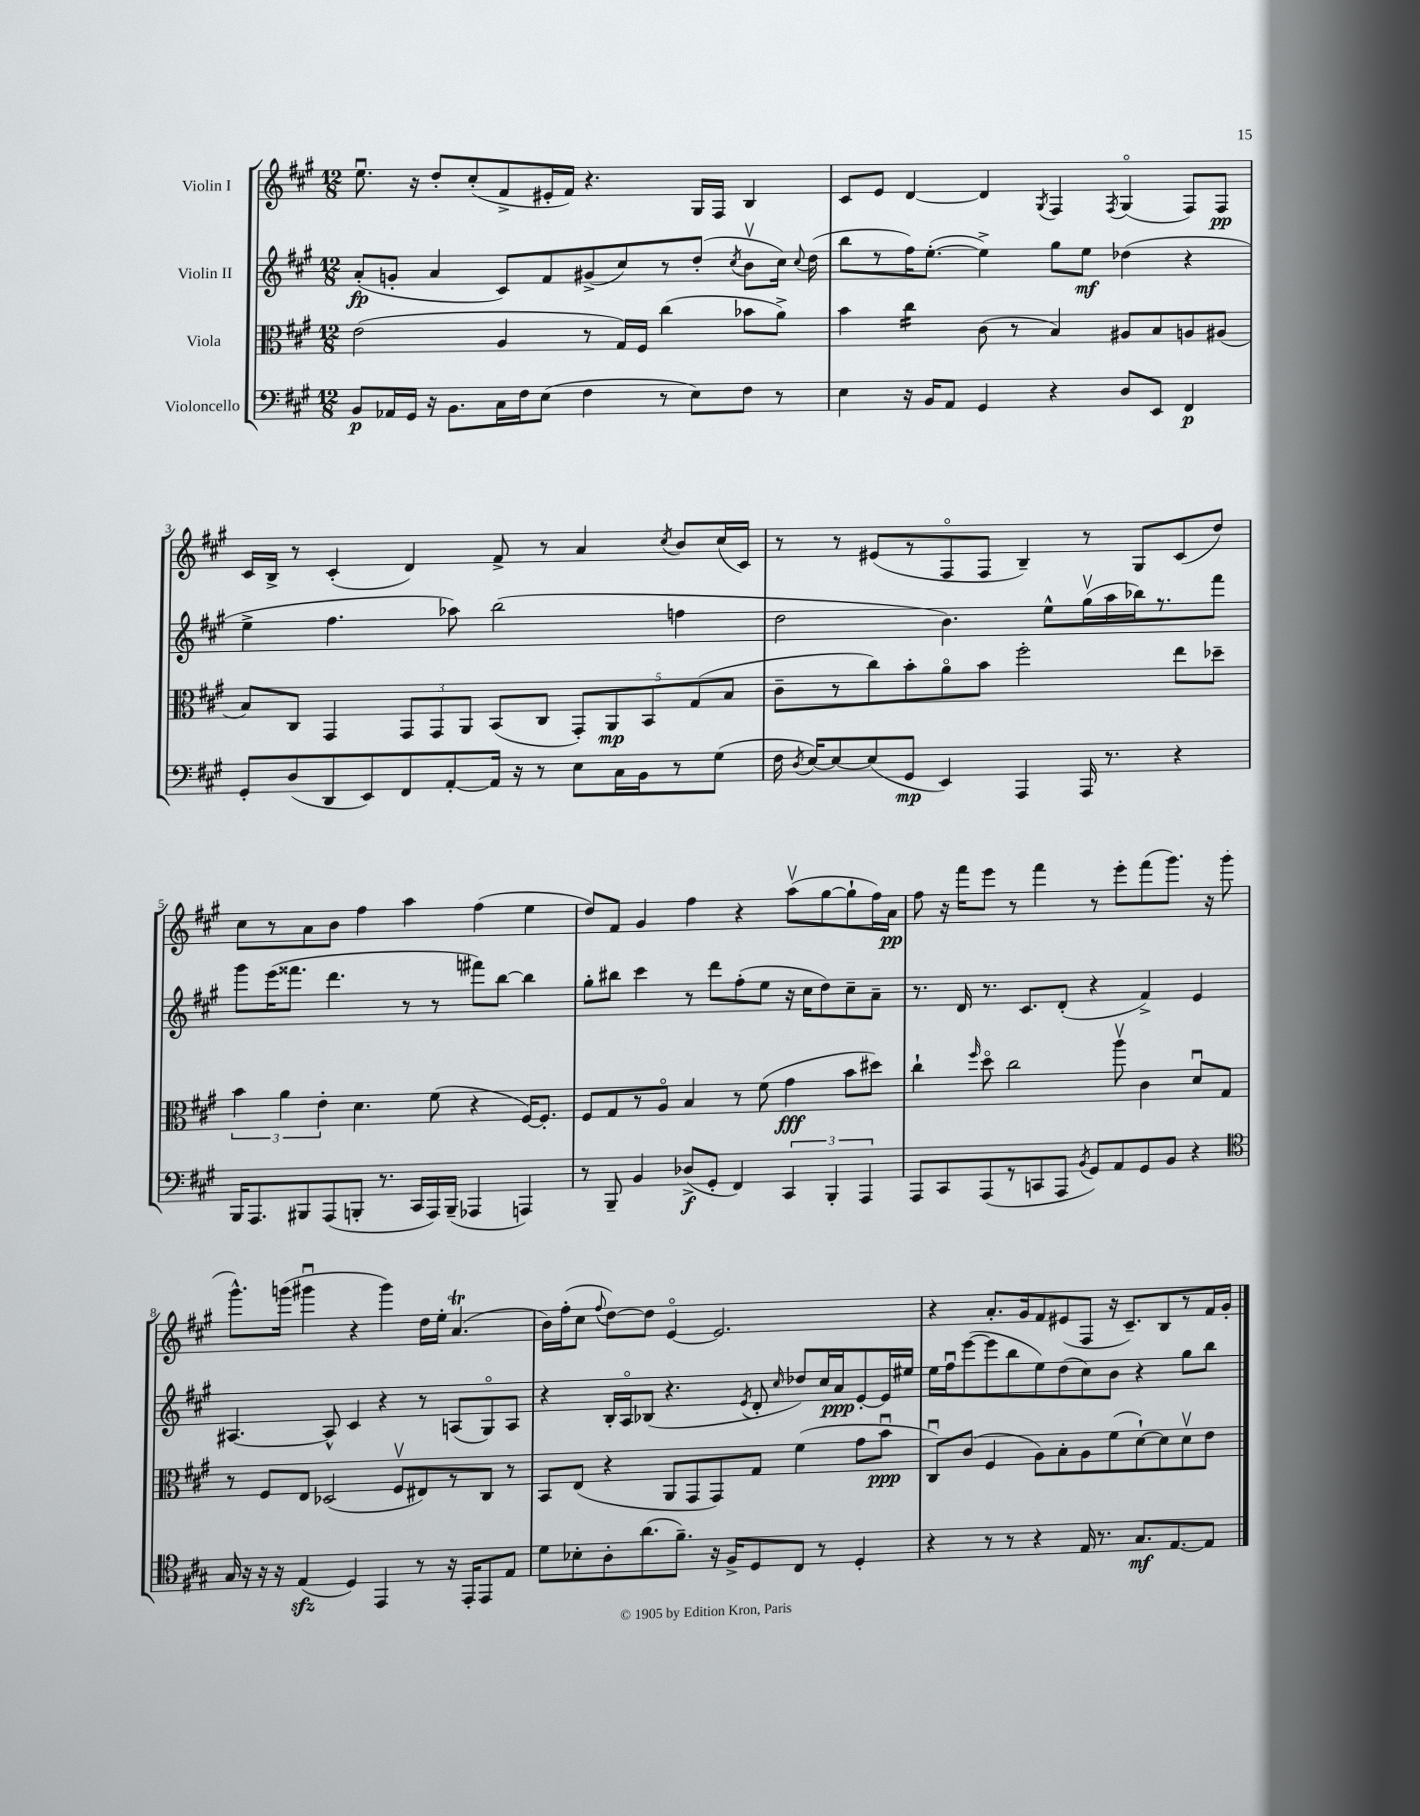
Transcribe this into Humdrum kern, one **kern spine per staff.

**kern	**dynam	**kern	**dynam	**kern	**dynam	**kern	**dynam
*part4	*part4	*part3	*part3	*part2	*part2	*part1	*part1
*staff4	*staff4	*staff3	*staff3	*staff2	*staff2	*staff1	*staff1
*I"Violoncello	*	*I"Viola	*	*I"Violin II	*	*I"Violin I	*
*clefF4	*	*clefC3	*	*clefG2	*	*clefG2	*
*k[f#c#g#]	*	*k[f#c#g#]	*	*k[f#c#g#]	*	*k[f#c#g#]	*
*M12/8	*	*M12/8	*	*M12/8	*	*M12/8	*
=1	=1	=1	=1	=1	=1	=1	=1
8BB/L	p	(2e\	.	(8a'/L	fp	8.eeu\	.
16AA-X/L	.	.	.	8gn'/J	.	.	.
16GG#/JJ	.	.	.	.	.	16r	.
16r	.	.	.	4a/	.	8dd'/L	.
8.BB\L	.	.	.	.	.	.	.
.	.	.	.	.	.	(8cc#'/	.
16C#\L	.	4A/	.	8c#/L)	.	8f#^/	.
16F#\J	.	.	.	.	.	.	.
(8E\J	.	.	.	8f#/	.	16e#X'/L	.
.	.	.	.	.	.	16f#/JJ)	.
4F#\	.	8r	.	(8g#X^/	.	4.r	.
.	.	16G#/LL)	.	8cc#/)	.	.	.
.	.	16F#/JJ	.	.	.	.	.
8r	.	(4cc#\	.	8r	.	.	.
8E\L)	.	.	.	(8dd'/J	.	16G#/LL	.
.	.	.	.	.	.	16F#/JJ	.
.	.	.	.	8qcc#/	.	.	.
8F#\J	.	8b-X\L	.	8bv\L	.	4B/	.
8r	.	8a^\J)	.	16cc#\Jk)	.	.	.
.	.	.	.	8qqcc#/	.	.	.
.	.	.	.	(16dd\	.	.	.
=2	=2	=2	=2	=2	=2	=2	=2
4E\	.	4b\	.	8bb\L	.	8c#/L	.
.	.	.	.	8r	.	8e/J	.
*	*	*tremolo	*	*	*	*	*
16r	.	16cc#\LL	.	16ff#\K)	.	[4d/	.
16BB/KL	.	16cc#\	.	([8.ee'\J	.	.	.
8AA/J	.	16cc#\	.	.	.	.	.
.	.	16cc#\JJ	.	.	.	.	.
*	*	*Xtremolo	*	*	*	*	*
4GG#/	.	(8c#\	.	4ee^\])	.	4d/]	.
.	.	8r	.	.	.	.	.
.	.	.	.	.	.	8qG#/	.
4r	.	4B/)	.	8gg#\L	.	4F#/	.
.	.	.	.	8ee\J	mf	.	.
.	.	.	.	.	.	8qF#/	.
8D/L	.	8A#X/L	.	(4dd-X\	.	(4G#/	.
8EE/J	.	8B/	.	.	.	.	.
4FF#/	p	8An/	.	4r	.	8F#/L)	.
.	.	(8A#X/J	.	.	.	8F#/J	pp
!!LO:LB:g=z
=3	=3	=3	=3	=3	=3	=3	=3
8GG#'/L	.	8B/L)	.	4ee^\	.	16c#/LL	.
.	.	.	.	.	.	16B^/JJ	.
(8D/	.	8C#/J	.	.	.	8r	.
8DD/	.	4GG#/	.	4.ff#\	.	(4c#'/	.
8EE/)	.	.	.	.	.	.	.
8FF#/	.	12GG#/L	.	.	.	4d/)	.
.	.	12GG#/	.	.	.	.	.
[8AA'/	.	.	.	8aa-X\)	.	.	.
.	.	12AA/J	.	.	.	.	.
16AA/Jk]	.	(8BB/L	.	(2bb\	.	8f#^/	.
16r	.	.	.	.	.	.	.
8r	.	8C#/J	.	.	.	8r	.
8E\L	.	10GG#'/L)	.	.	.	4a/	.
.	.	10AA/	mp	.	.	.	.
16C#\L	.	.	.	.	.	.	.
16BB\J	.	.	.	.	.	.	.
.	.	10BB/	.	.	.	.	.
.	.	.	.	.	.	8qcc#/	.
8r	.	.	.	4ffn\	.	8b/L	.
.	.	(10G#/	.	.	.	.	.
(8G#\J	.	.	.	.	.	(16cc#/L	.
.	.	10B/J	.	.	.	.	.
.	.	.	.	.	.	16c#/JJ)	.
=4	=4	=4	=4	=4	=4	=4	=4
16F#\	.	8c#~\L	.	2dd\	.	8r	.
8qD/	.	.	.	.	.	.	.
[16E/KL)	.	.	.	.	.	.	.
8E/_	.	8r	.	.	.	8r	.
(8E/]	.	8cc#\)	.	.	.	(8e#X/L	.
8GG#/J	mp	8b'\	.	.	.	8r	.
4EE/)	.	8a\	.	4.b\)	.	8F#/	.
.	.	8b\J	.	.	.	8F#/J	.
4AAA/	.	2ff#'\	.	.	.	4B~/)	.
.	.	.	.	8ee^^\L	.	.	.
16AAA/	.	.	.	(16gg#v\L	.	8r	.
8.r	.	.	.	16aa\	.	.	.
.	.	.	.	16bb-X\J)	.	8G#/L	.
.	.	.	.	8.r	.	.	.
4r	.	8ee\L	.	.	.	(8c#/	.
.	.	8dd-X~\J	.	8fff#\J	.	8dd/J)	.
!!LO:LB:g=z
=5	=5	=5	=5	=5	=5	=5	=5
16BBB/KL	.	6b\	.	8ggg#\L	.	8cc#\L	.
8.AAA/	.	.	.	.	.	.	.
.	.	.	.	(16eee\K	.	8r	.
.	.	6a\	.	.	.	.	.
.	.	.	.	8.fff##X\J	.	.	.
8BBB#X/	.	.	.	.	.	8a\	.
.	.	6e'\	.	.	.	.	.
(8AAA/	.	.	.	4.ddd\	.	8b\J	.
8BBBn'/J	.	4.d\	.	.	.	4ff#\	.
8.r	.	.	.	.	.	.	.
.	.	.	.	8r	.	4aa\	.
16CC#/LL	.	.	.	.	.	.	.
16AAA/)	.	(8f#\	.	8r	.	.	.
(16BBB~/JJ	.	.	.	.	.	.	.
4AAA-X/	.	4r	.	8fff#X\L)	.	(4ff#\	.
.	.	.	.	[8bb\J	.	.	.
4AAAn/)	.	[16F#/KL)	.	4bb\]	.	4ee\	.
.	.	8.F#'/J]	.	.	.	.	.
=6	=6	=6	=6	=6	=6	=6	=6
8r	.	8F#/L	.	8gg#'\L	.	8dd/L)	.
8BBB~/	.	8G#/	.	8bb#X\J	.	8f#/J	.
4BB/	.	8r	.	4ccc#\	.	4g#/	.
.	.	8A/J	.	.	.	.	.
(8D-X^/L	f	4B/	.	8r	.	4ff#\	.
8GG#'/J	.	.	.	8ddd\L	.	.	.
4FF#/)	.	8r	.	(8ff#'\	.	4r	.
.	.	(8f#\	.	8ee\J	.	.	.
6CC#/	.	4g#\	fff	16r	.	(8aav\L	.
.	.	.	.	16cc#\KL	.	.	.
.	.	.	.	8dd\)	.	[8gg#\	.
6BBB'/	.	.	.	.	.	.	.
.	.	8b\L	.	8cc#~\	.	8gg#`\]	.
6AAA/	.	.	.	.	.	.	.
.	.	8dd#X\J)	.	8a~\J	.	16ff#\L)	.
.	.	.	.	.	.	16a\JJ	pp
=7	=7	=7	=7	=7	=7	=7	=7
8AAA/L	.	4cc#`\	.	8.r	.	8ff#\	.
8CC#/	.	.	.	.	.	16r	.
.	.	.	.	16d/	.	16fff#\KL	.
.	.	16qqff#/	.	.	.	.	.
(8AAA/	.	8dd\	.	8.r	.	8eee\J	.
8r	.	2cc#\	.	.	.	8r	.
.	.	.	.	8.c#/L	.	.	.
8CCn/	.	.	.	.	.	4fff#\	.
8AAA/J	.	.	.	(8d'/J	.	.	.
8qBB/	.	.	.	.	.	.	.
8GG#/L)	.	.	.	4r	.	8r	.
8AA/	.	8aav\	.	.	.	8eee'\L	.
8GG#/	.	4c#\	.	4f#^/)	.	(8fff#\	.
8BB/J	.	.	.	.	.	8.ggg#\J)	.
4r	.	8du/L	.	4e/	.	.	.
.	.	.	.	.	.	16r	.
.	.	8G#/J	.	.	.	(8ggg#\	.
!!LO:LB:g=z
=8	=8	=8	=8	=8	=8	=8	=8
*clefC4	*	*	*	*	*	*	*
16G#/	.	8r	.	[4.A#X/	.	8.ggg#^^\L)	.
16r	.	.	.	.	.	.	.
16r	.	8F#/L	.	.	.	.	.
16r	.	.	.	.	.	(16gggn\Jk	.
(4Ezz/	.	8E/J	.	.	.	4ggg#Xu\	.
.	.	(2D-X/	.	8A#^^/]	.	.	.
4D/)	.	.	.	4c#/	.	4r	.
4EE/	.	.	.	4r	.	4ggg#\)	.
.	.	8F#v/L	.	.	.	.	.
8r	.	8E#X/)	.	8r	.	16dd\LL	.
.	.	.	.	.	.	16ee'\JJ	.
16r	.	8r	.	(8An/L	.	(4.aT/	.
16EE'/KL	.	.	.	.	.	.	.
8EE/	.	8C#/J	.	8G#/)	.	.	.
8E/J	.	8r	.	8A/J	.	.	.
=9	=9	=9	=9	=9	=9	=9	=9
8d\L	.	8BB/L	.	4r	.	16b\LL)	.
.	.	.	.	.	.	(16ff#'\J	.
8B-X'\	.	(8E/J	.	.	.	8cc#\J	.
.	.	.	.	.	.	8qqff#/	.
8A'\	.	4r	.	16B'/LL	.	[8dd\L)	.
.	.	.	.	16A/J	.	.	.
(8.a\	.	.	.	(8B-X/J	.	8dd\J]	.
.	.	8AA/L	.	4.r	.	[4e/	.
8.f#~\J)	.	.	.	.	.	.	.
.	.	8GG#/	.	.	.	.	.
16r	.	8GG#/)	.	.	.	2.e/]	.
16F#^/KL	.	.	.	.	.	.	.
.	.	.	.	8qe/	.	.	.
8D/	.	8G#/J	.	8d'/	.	.	.
.	.	.	.	16qqcc#/	.	.	.
8C#/J	.	(4f#\	.	8dd-X/L)	.	.	.
8r	.	.	.	16cc#/L	.	.	.
.	.	.	.	16a/J	ppp	.	.
4D'/	.	8g#\L	.	[8e'/	.	.	.
.	.	8bu\J	ppp	16e/L]	.	.	.
.	.	.	.	16ee#X/JJ	.	.	.
=10	=10	=10	=10	=10	=10	=10	=10
4r	.	8C#u/L)	.	16ee\LL	.	4r	.
.	.	.	.	16ff#u\J	.	.	.
.	.	(8c#/J	.	([8eee\	.	.	.
8r	.	4F#/	.	8eee\]	.	8.a'/L	.
8r	.	.	.	8bb\	.	.	.
.	.	.	.	.	.	16g#/k	.
4r	.	8A\L)	.	8ee\)	.	8f#/	.
.	.	8B'\	.	(8dd\	.	(8e#X/	.
16E/	.	8A\	.	8cc#\)	.	8F#/J	.
8.r	.	.	.	.	.	.	.
.	.	(8f#\	.	8b\J	.	16r	.
.	.	.	.	.	.	8.c#~/L)	.
8.G#/L	mf	[8d`\)	.	4r	.	.	.
.	.	8d\]	.	.	.	8B/	.
[8.E/	.	.	.	.	.	.	.
.	.	8dv\	.	8gg#\L	.	8r	.
8E/J]	.	8e\J	.	8bb\J	.	16f#/L	.
.	.	.	.	.	.	16g#'/JJ	.
==	==	==	==	==	==	==	==
*-	*-	*-	*-	*-	*-	*-	*-
